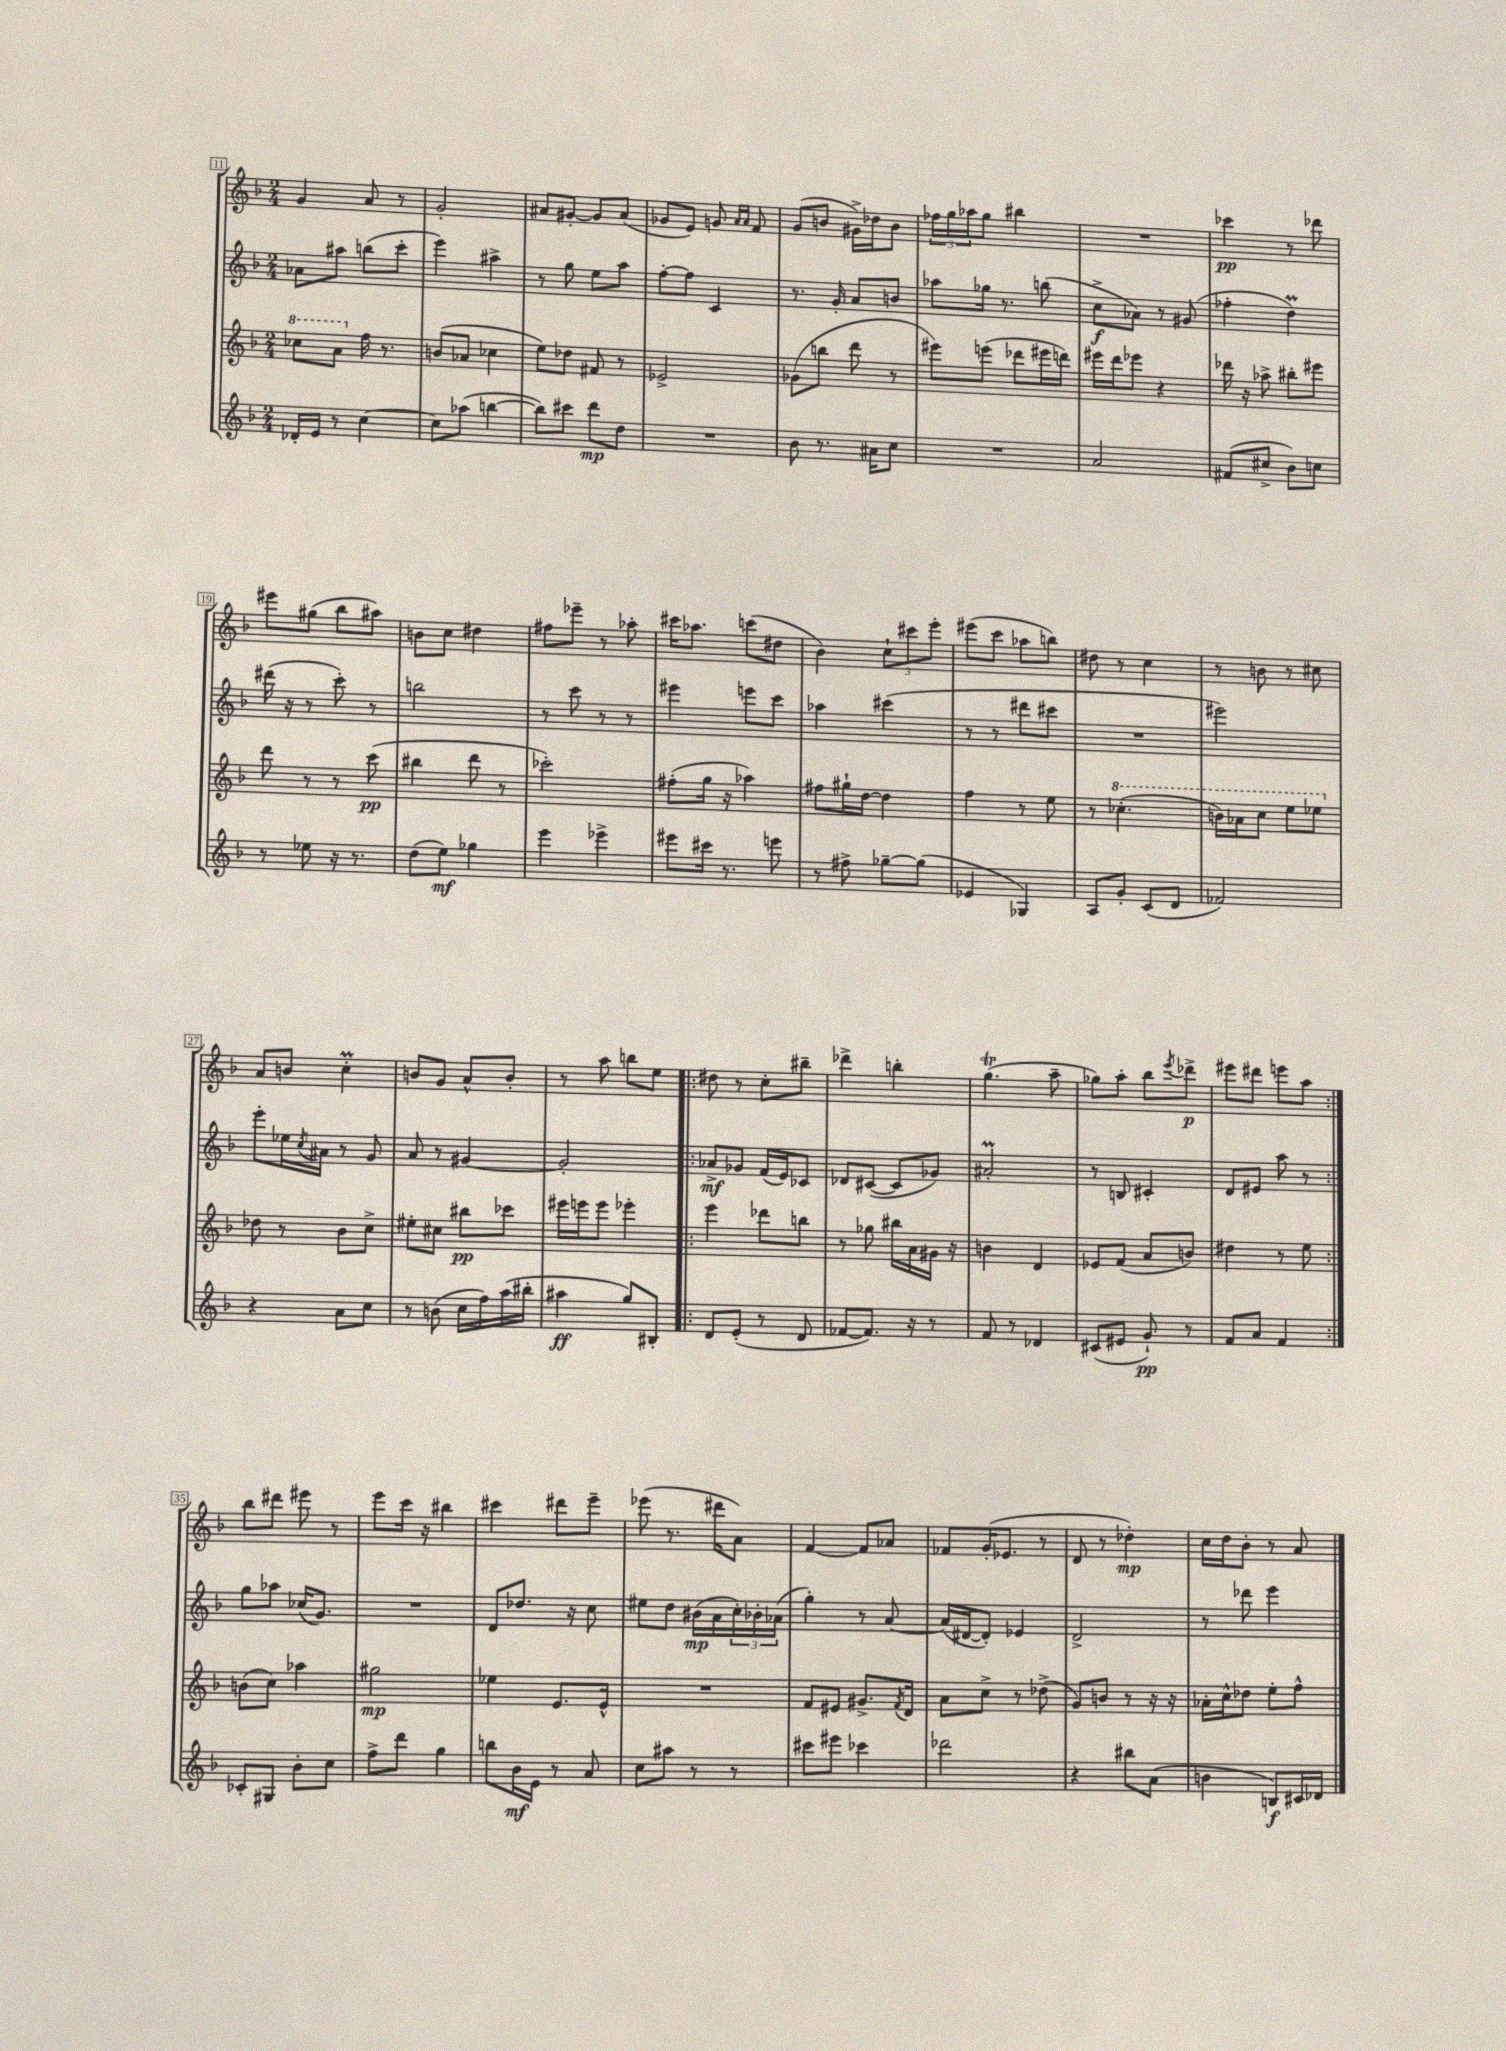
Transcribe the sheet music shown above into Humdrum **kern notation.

**kern	**kern	**kern	**kern
*staff4	*staff3	*staff2	*staff1
*clefG2	*clefG2	*clefG2	*clefG2
*k[b-]	*k[b-]	*k[b-]	*k[b-]
*M2/4	*M2/4	*M2/4	*M2/4
16d-'/LL	8ccc-\L	8a-\L	4g/
16e/JJ	.	.	.
8r	8aa\J	8aa#\J	.
[4cc\	16ff\	(8bb\L	8a/
.	8.r	.	.
.	.	8ccc'\J	8r
=	=	=	=
8cc\]L	(8b/L	4eee\)	2g'/
(8aa-\J	8a-/J	.	.
[4bb\	4cc-\	4aa#^\	.
=	=	=	=
8bb\]L)	8ee\L)	8r	8a#/L
8ccc#\J	8dd-\J	8gg\	[8g#'/J
8ddd\L	8f#/	8ee\L	8g#/]L
8dd\J	8r	8aa\J	(8a#/J
=	=	=	=
2r	2e-^/	[8ff'\L	8g-/L
.	.	8ff\]J	8e/J)
.	.	4c/	8g/
.	.	.	16qqa/LL
.	.	.	16qqa/JJ
.	.	.	8f/
=	=	=	=
8b-\	(8g-\L	8.r	(8g/L
8.r	8bb\J	.	8b/J
.	.	16g'/	.
.	8ddd\	8a/L	16g#^\LL)
16a#\LK	.	.	16dd-\J
8cc\J	8r	8b/J	8b\J
=	=	=	=
2r	8eee#\L)	8aa-\L	24ff-\LL
.	.	.	24gg\
.	.	.	24aa-\J
.	(8eee\J	16gg-\Jk	8gg\J
.	.	8.r	.
.	8ddd-\L	.	4bb#\
.	16eee#\L	(8bb\	.
.	16ddd\JJ)	.	.
=	=	=	=
2a/	16eee#\LL	8cc^\L	2r
.	16ddd\J	.	.
.	8eee-\J	8a-\J)	.
.	4r	8r	.
.	.	(8g#/	.
=	=	=	=
(8f#/L	16ddd-\	4ff-'\	4ccc-\
.	16r	.	.
8cc#^/J	8aa-^\	.	.
8b-\L)	8bb#'\L	4dd\)	8r
8cc\J	8eee#\J	.	8ddd-\
=	=	=	=
8r	8ddd\	(16ddd#\	8eee#\L
.	.	16r	.
8ee-\	8r	8r	(8gg#\J
16r	8r	8ccc'\)	8bb-\L
8.r	.	.	.
.	(8ccc\	8r	8aa#\J)
=	=	=	=
(8dd\L	4bb#\	2bb\	8b\L
8ee\J)	.	.	8cc\J
4gg-\	8ddd\	.	4dd#\
.	8r	.	.
=	=	=	=
4eee\	2ccc-'\)	8r	8ff#\L
.	.	8ccc\	8eee-~\J
4eee-^\	.	8r	8r
.	.	8r	8aa-'\
=	=	=	=
8eee#\L	(8ff#'\L	4eee#\	16ccc#\LK
.	.	.	8.aa-\J
16ccc#\Jk	16gg\Jk	.	.
8.r	16r	.	.
.	4aa-\)	8eee\L	(8ccc\L
8eee\	.	8ccc\J	8dd#\J
=	=	=	=
8r	8ff#\L	4aa-\	4b-\)
8ff#^\	16gg#`\L	.	.
.	[16dd\JJ	.	.
[8gg-~\L	4dd\]	(4ccc#\	12cc`\L
.	.	.	12ccc#\
(8gg-\]J	.	.	.
.	.	.	12eee'\J
=	=	=	=
4e-/	4ff\	8r	(8eee#\L
.	.	8r	8ccc\J
4G-/)	8r	8ddd#\L	8aa-\L
.	8ee\	8ccc#\J	8bb\J)
=	=	=	=
8A/L	8r	2r	8dd#\
8g'/J	(4.ccc-'\	.	8r
(8c/L	.	.	4cc\
8d/J	.	.	.
=	=	=	=
2f-/)	16bb\LL)	2eee#\)	8r
.	16aa-\J	.	.
.	8ccc\J	.	8b\
.	8eee\L	.	8r
.	8eee-\J	.	8cc#\
=	=	=	=
4r	8dd-\	8eee'\L	8a/L
.	8r	16ee-\L	8b/J
.	.	8qcc/	.
.	.	16a#\JJ	.
8a\L	8b-\L	8r	4cc'\
8cc\J	8cc^\J	8g/	.
=	=	=	=
8r	8ee#'\L	8a/	8b/L
(8b\	8cc#\J	8r	8g/J
16cc\LL	8bb#\L	[4g#/	8a^^/L
16ff\)	.	.	.
(16aa\	8ccc-\J	.	8b'/J
16bb#'\JJ	.	.	.
=	=	=	=
4aa#\	16eee#\LL	2g#'/]	8r
.	16eee\J	.	.
.	8eee\J	.	8aa\
8gg/L)	4eee-'\	.	8bb\L
8B#'/J	.	.	8ee\J
=!|:	=!|:	=!|:	=!|:
8d/L	4eee\	8a-^/L	8dd#\
(8e'/J	.	8g-/J	8r
8r	8ddd-\L	(16f/LL	8cc'\L
.	.	16e/J)	.
8d/	8bb\J	8c-/J	8bb#~\J
=	=	=	=
[8f-/L	8r	8d-/L	4ddd-^\
8.f-/]J)	8gg-\	([8c#/J	.
.	16bb#\LL	8c#/]L	4bb'\
16r	16a\	.	.
8r	16g#\JJ	8g-/J)	.
.	16r	.	.
=	=	=	=
8f/	4b\	2a#'/	(4.gg\
8r	.	.	.
4d-/	4d/	.	.
.	.	.	8aa~\
=	=	=	=
(8c#/L	8e-/L	8r	8gg-\L)
8e#/J	(8f/J	8B/	8aa'\J
8g`/)	8a/L	4c#'/	8bb-\L
.	.	.	8qeee/
8r	8b/J)	.	8ddd-^\J
=	=	=	=
8f/L	4dd#\	8d/L	8eee#\L
8a/J	.	8e#/J	8ddd#\J
4f/	8r	8aa\	8eee\L
.	8ee\	8r	8aa\J
=:|!	=:|!	=:|!	=:|!
8c-'/L	(8b\L	8gg\L	8bb-\L
8G#/J	8cc\J)	8aa-\J	8ddd#\J
8b-'\L	4aa-\	(16cc-/LK	8eee#\
.	.	8.g/J)	.
8cc\J	.	.	8r
=	=	=	=
8ff^\L	2gg#\	2r	8eee\L
8ddd\J	.	.	16ccc\Jk
.	.	.	16r
4gg\	.	.	4bb#\
=	=	=	=
8bb\L	4ee-\	8d/L	4ccc#\
16b-\L	.	8.dd-/J	.
16e\JJ	.	.	.
8r	8.e/L	.	8ddd#\L
.	.	16r	.
8a/	.	8cc\	8eee~\J
.	16e^^/Jk	.	.
=	=	=	=
8cc\L	2r	8ee#\L	(8eee-\
8aa#\J	.	8dd\J	8.r
8r	.	(16b#\LL	.
.	.	16a\	16ddd#\LK
8r	.	24cc'\)	8a\J)
.	.	24b-'\	.
.	.	(24a-\JJ	.
=	=	=	=
8ccc#\L	8f/L	4gg'\)	[4f/
8eee#\J	8e#/J	.	.
4ccc-\	8.g#^/L	8r	8f/]L
.	.	[8a/	8a-/J
.	8qf/	.	.
.	16d/Jk	.	.
=	=	=	=
2ddd-\	8a\L	(16a/]LL	8f-/L
.	.	[16d#/J	.
.	8cc^\J	8d#'/]J)	(16g'/K
.	.	.	8.e-/J
.	8r	4e-/	.
.	(8dd-^\	.	8r
=	=	=	=
4r	8g/L)	2d^/	8d/
.	8b/J	.	8r
8bb#\L	8r	.	4dd-'\)
(8a\J	16r	.	.
.	16r	.	.
=	=	=	=
4b\	16a-'\LL	8r	16cc\LL
.	16cc^^\J	.	16dd\J
.	8dd-\J	8ddd-\	8b-'\J
8B/L)	8ee'\L	4eee\	8r
16c#/L	8ff^^\J	.	8a/
16d-/JJ	.	.	.
==	==	==	==
*-	*-	*-	*-
